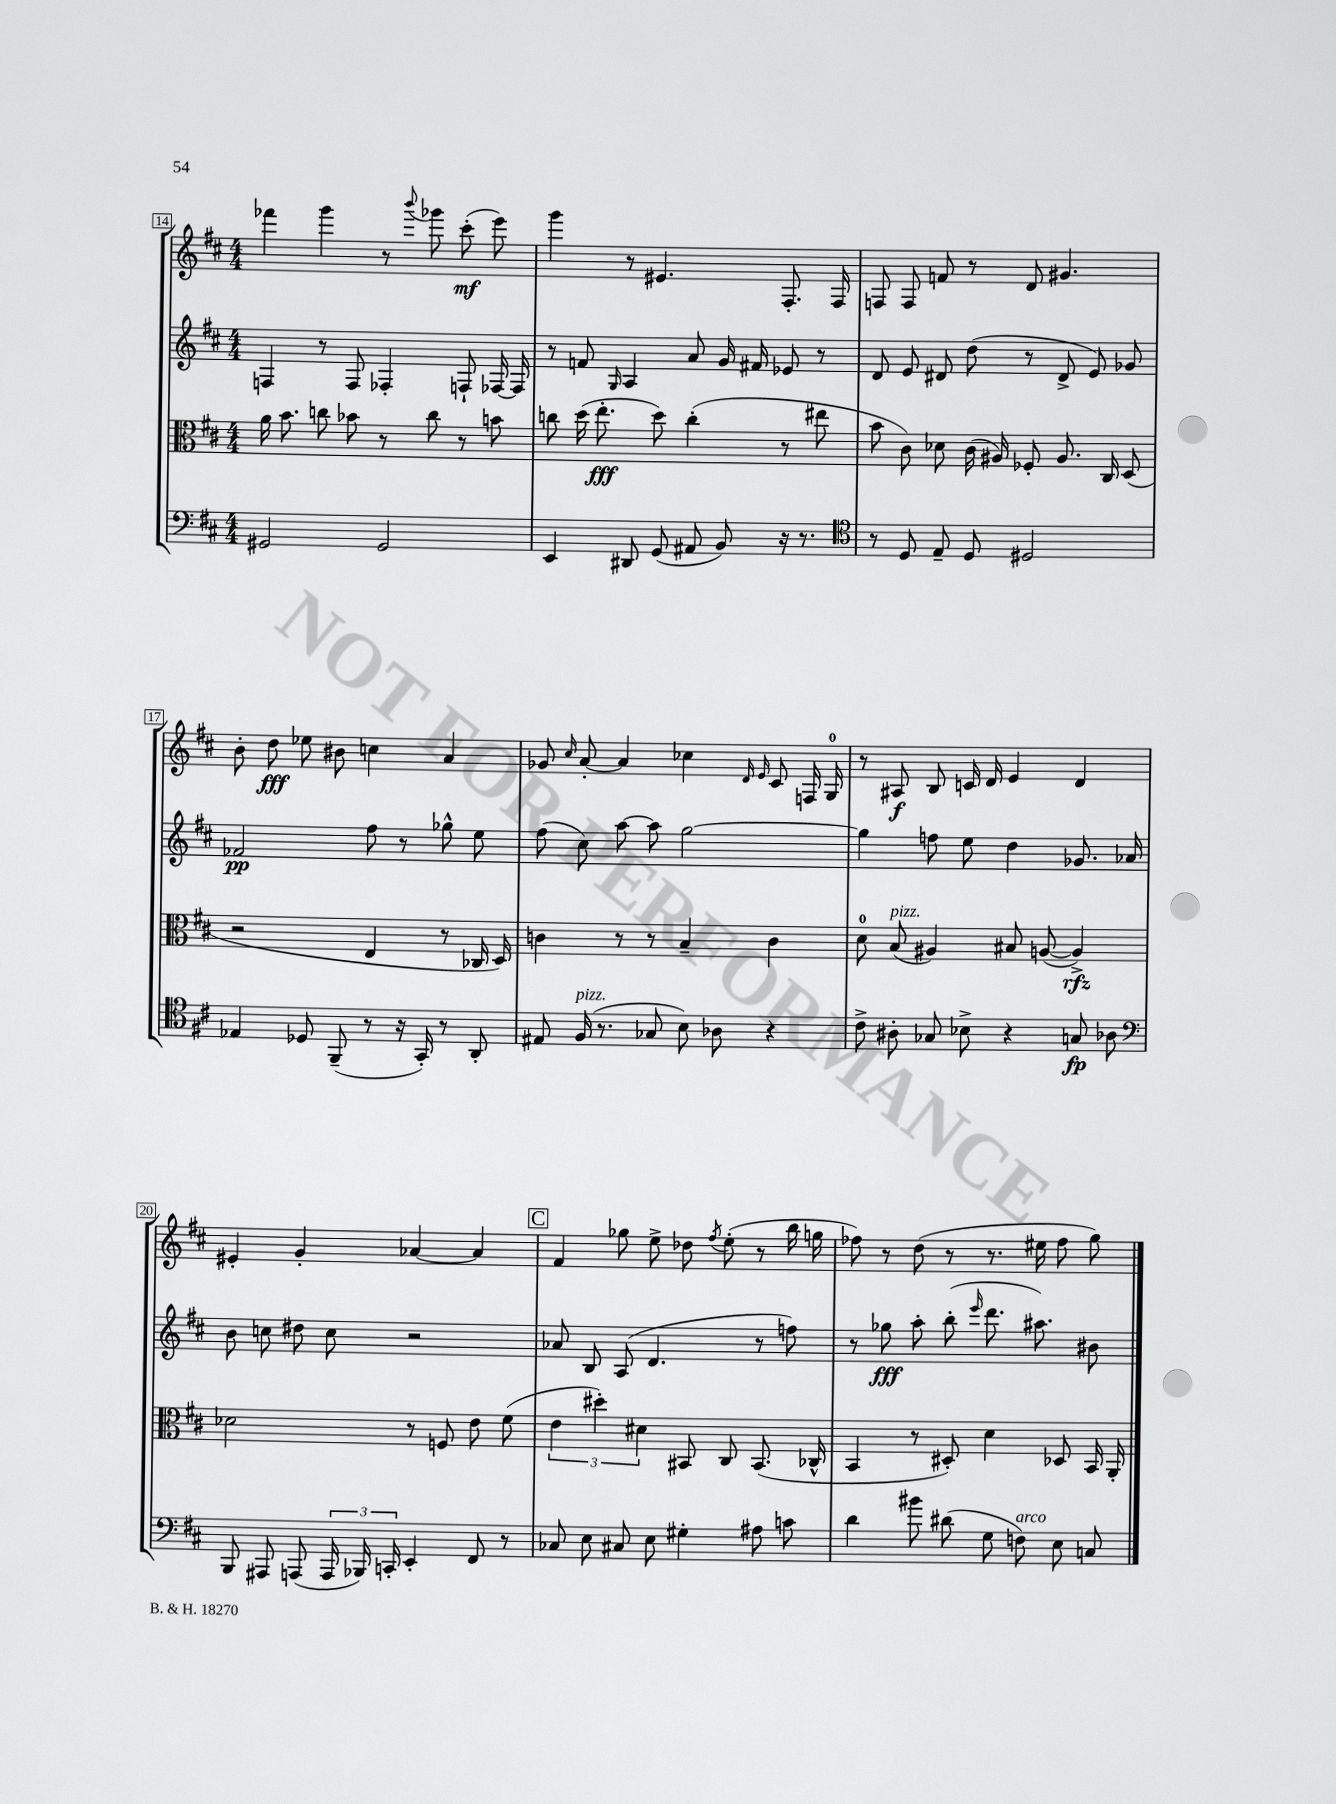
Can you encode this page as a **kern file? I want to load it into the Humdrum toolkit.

**kern	**kern	**kern	**kern
*staff4	*staff3	*staff2	*staff1
*clefF4	*clefC3	*clefG2	*clefG2
*k[f#c#]	*k[f#c#]	*k[f#c#]	*k[f#c#]
*M4/4	*M4/4	*M4/4	*M4/4
2GG#/	16a\	4F/	4fff-\
.	8.b\	.	.
.	8cc\	8r	4ggg\
.	8b-\	8F/	.
2GG#/	8r	4F-'/	8r
.	.	.	8qqbbb/
.	8cc\	.	8ggg-\
.	8r	8F`/	(8ccc#'\
.	8b\	[16F-/	8eee\)
.	.	16F-/]	.
=	=	=	=
4EE/	8cc\	8r	4ggg\
.	(16dd\	8f/	.
.	8.ee'\	.	.
.	.	16qqG/	.
8DD#/	.	4A/	8r
(8GG/	8dd\)	.	4.e#/
8AA#/	(4cc'\	8a/	.
8BB/)	.	16g/	.
.	.	16f#/	.
16r	8r	8e-/	8.F#'/
8.r	.	.	.
.	8ee#\	8r	.
.	.	.	16F#/
=	=	=	=
*clefC4	*	*	*
8r	8b\	8d/	8F/
8D/	8c#\)	8e/	8F/
8E~/	8d-\	8d#/	8f/
8D/	(16c#\	(8dd\	8r
.	16A#/)	.	.
2D#/	8F-'/	8r	8d/
.	8.A#/	8d#^/	4.g#/
.	.	8e/)	.
.	16C#/	.	.
.	(8D/	8g-/	.
=	=	=	=
4E-/	2r	2f-/	8b'\
.	.	.	8dd\
8D-/	.	.	8ee-\
(8FF#~/	.	.	8b#\
8r	4E/	8ff#\	4cc\
16r	.	8r	.
16GG'/)	.	.	.
8r	8r	8gg-^^\	4a/
8AA'/	16C-/	8ee\	.
.	16D/)	.	.
=	=	=	=
8E#/	4c\	(8ff#\	8g-/
.	.	.	16qqcc#/
(16F#/	.	8cc#\)	[8a'/
8.r	.	.	.
.	8r	[8aa\	4a/]
8G-/	8r	8aa\]	.
8B\)	4B~/	[2gg\	4cc-\
8A-\	.	.	.
.	.	.	16qqd/
.	.	.	16qqe/
4r	4c\	.	8c#/
.	.	.	16F/
.	.	.	16G/
=	=	=	=
8c#^\	8d\	4gg\]	8r
8A#'\	(8B/	.	8A#/
8G-/	4A#/)	8ff\	8B/
8B-^\	.	8ee\	16c/
.	.	.	16d/
4r	8B#/	4dd\	4e/
.	([8A/	.	.
8G/	4A^/])	8.g-/	4d/
8A-\	.	.	.
.	.	16a-/	.
=	=	=	=
*clefF4	*	*	*
8BBB/	2d-\	8b\	4e#'/
8AAA#/	.	8cc\	.
(8AAA/	.	8dd#\	4g'/
24AAA/	.	8cc\	.
24BBB-/)	.	.	.
24CC'/	.	.	.
4EE'/	8r	2r	[4a-/
.	8F/	.	.
8FF#/	8e\	.	4a-/]
8r	(8f#\	.	.
=	=	=	=
8C-/	6e\	8a-/	4f#/
8E\	.	8B/	.
.	6dd#'\)	.	.
8C#/	.	(8A/	8gg-\
.	6d#\	.	.
8E\	.	4.d/	8ee^\
4G#'\	8BB#/	.	8dd-\
.	.	.	8qff#/
.	8C#/	.	(8ee'\
8A#\	(8.BB#/	8r	8r
8c\	.	8ff\)	16bb\
.	16C-^^/	.	16gg\
=	=	=	=
4d\	4BB/	8r	8ff-\)
.	.	8gg-\	8r
8b#\	8r	8aa'\	(8dd\
(8d#\	8D#'/)	(8bb'\	8r
.	.	16qqeee/	.
8G\	4d\	8.ddd\	8.r
8F\)	.	.	.
.	.	8.aa#\)	16ee#\
8E\	8D-/	.	8ff-\
8C/	16BB/	8b#\	8gg\)
.	16AA'/	.	.
==	==	==	==
*-	*-	*-	*-
